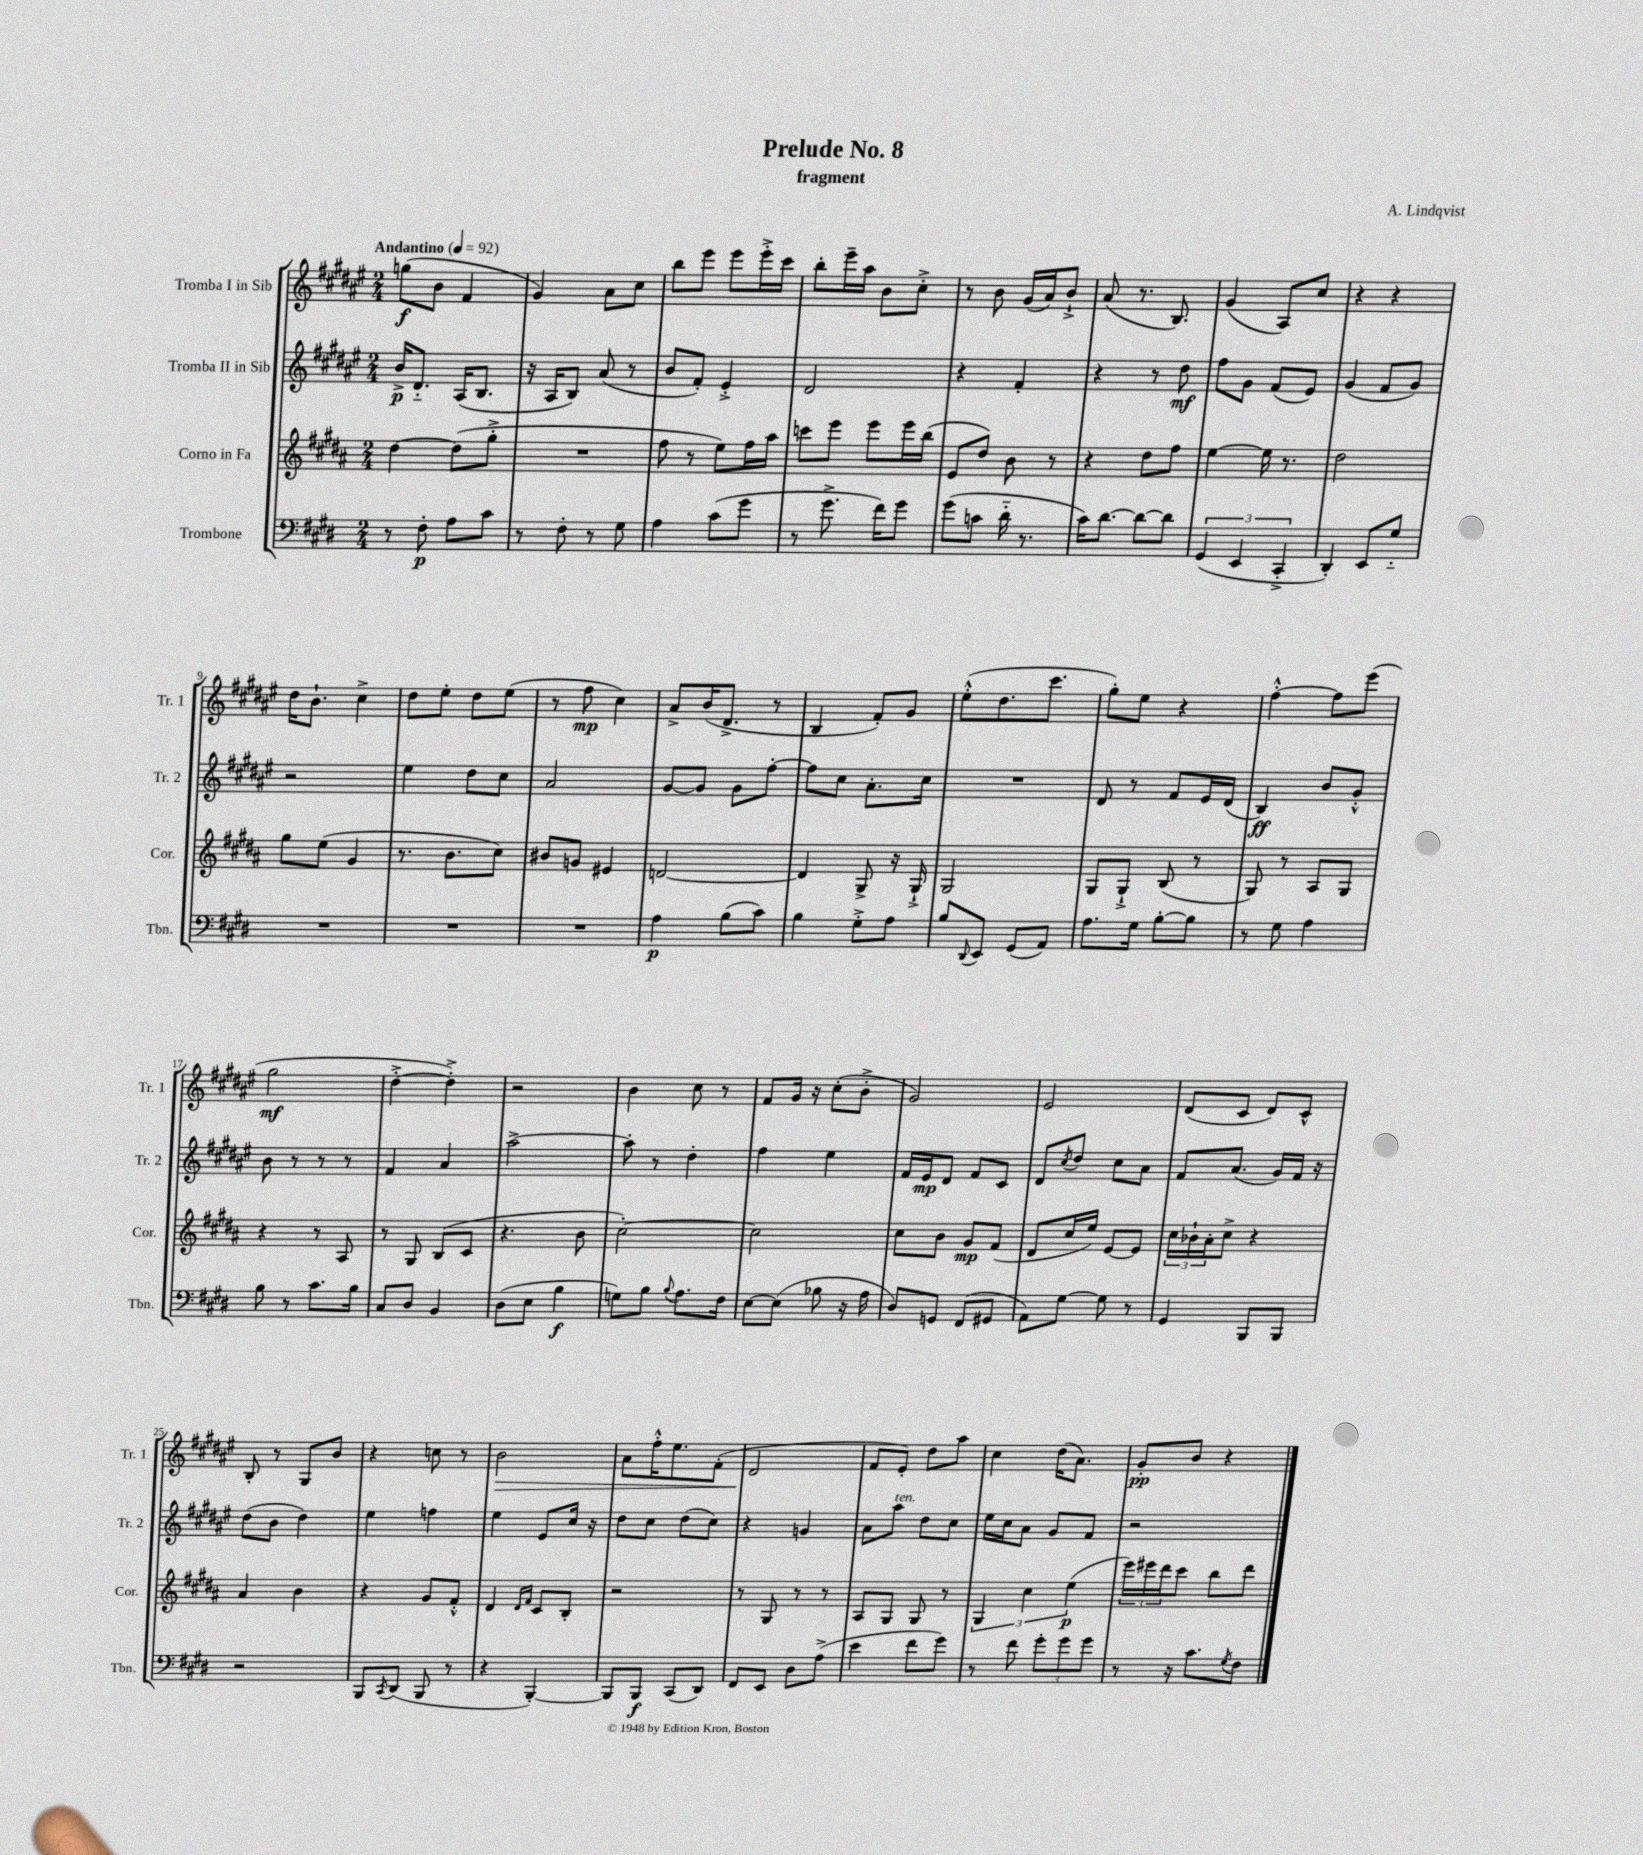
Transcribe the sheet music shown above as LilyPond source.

\header { title = "Prelude No. 8" composer = "A. Lindqvist" subtitle = "fragment" }
<<
\new StaffGroup <<
\new Staff = "s0" \with { instrumentName = "Tromba I in Sib" shortInstrumentName = "Tr. 1" } {
    \clef treble \key fis \major \numericTimeSignature \time 2/4 \tempo "Andantino" 4 = 92
    g''8\f( b'8 fis'4 |
    gis'4) ais'8 cis''8 |
    b''8 eis'''8 eis'''8 eis'''16-.-> cis'''16 |
    b''8-. eis'''16-- ais''16 b'8 cis''8-.-> |
    r8 b'8 gis'16( ais'16) b'8-!-> |
    ais'8( r8. b8.) |
    gis'4( ais8) cis''8 |
    r4 r4 |
    dis''16 b'8.-! cis''4-> |
    dis''8 eis''8-. dis''8 eis''8( |
    r8 fis''8\mp cis''4) |
    ais'8-> b'16( dis'8.-> r8 |
    b4 fis'8-.) gis'8 |
    eis''8-.-^( dis''8. cis'''8. |
    gis''8-.) eis''8 r4 |
    fis''4~-.-^ fis''8 eis'''8( |
    gis''2\mf |
    dis''4~-.-> dis''4-.->) |
    r2 |
    b'4 cis''8 r8 |
    fis'8 gis'16 r16 cis''8-.( b'8-.-> |
    gis'2) |
    eis'2 |
    dis'8( cis'8 dis'8) cis'8-^ |
    b8-. r8 gis8 b'8 |
    r4 c''8 r8 |
    b'2\> |
    ais'8 fis''16-.-^ eis''8. fis'8-.( |
    dis'2\! |
    fis'8 eis'8-.) dis''8 ais''8 |
    cis''4 dis''16( ais'8.) |
    gis'8-.\pp b'8 r4 \bar "|." |
}
\new Staff = "s1" \with { instrumentName = "Tromba II in Sib" shortInstrumentName = "Tr. 2" } {
    \clef treble \key fis \major \numericTimeSignature \time 2/4
    b'16->\p dis'8.-_ ais16( b8. |
    r16 ais16 b8) ais'8( r8 |
    b'8 fis'8-.) eis'4-.-> |
    dis'2 |
    r4 fis'4-. |
    r4 r8 dis''8\mf |
    fis''8 gis'8 fis'8( eis'8) |
    gis'4( fis'8 gis'8) |
    r2 |
    eis''4 dis''8 cis''8 |
    ais'2 |
    gis'8~ gis'8 gis'8 fis''8~-. |
    fis''8 cis''8 ais'8.-. cis''16 |
    R2 |
    dis'8 r8 fis'8 eis'16 dis'16( |
    b4\ff) b'8 gis'8-.-^ |
    b'8 r8 r8 r8 |
    fis'4 ais'4 |
    ais''2~-> |
    ais''8-. r8 dis''4-. |
    fis''4 eis''4 |
    fis'16 eis'16\mp dis'8 fis'8 cis'8 |
    dis'8 \acciaccatura { cis''8 } dis''8 cis''8 ais'8 |
    fis'8 ais'8.( gis'16) fis'16 r16 |
    dis''8( b'8 dis''4) |
    eis''4 f''4 |
    eis''4 eis'8 cis''16 r16 |
    dis''8 cis''8 dis''8( cis''8) |
    r4 g'4 |
    ais'8 ais''8^\markup { \italic "ten." } dis''8 cis''8 |
    eis''16 cis''16 ais'8 gis'8 fis'8 |
    r2 \bar "|." |
}
\new Staff = "s2" \with { instrumentName = "Corno in Fa" shortInstrumentName = "Cor." } {
    \clef treble \key b \major \numericTimeSignature \time 2/4
    dis''4~ dis''8( gis''8-.-> |
    R2 |
    fis''8 r8 e''8) fis''16 ais''16 |
    c'''8 e'''8 e'''8 e'''16 b''16( |
    e'8 dis''8) b'8 r8 |
    r4 dis''8 fis''8 |
    e''4~ e''16 r8. |
    dis''2 |
    gis''8 e''8( gis'4 |
    r8. b'8. cis''8) |
    bis'8 g'8 eis'4 |
    d'2~ |
    d'4 gis8-> r16 gis16-!-> |
    gis2 |
    gis8 gis8-!-> b8( r8 |
    gis8) r8 ais8 gis8 |
    r4 r8 ais8 |
    r8 gis8 b8( cis'8 |
    r4. b'8 |
    cis''2~-.) |
    cis''2 |
    cis''8 b'8 gis'8\mp fis'8( |
    dis'8 cis''16 e''16) e'8~ e'8 |
    \tuplet 3/2 { cis''16 bes'16-! ais'16-. } cis''8-> r4 |
    ais'4 b'4 |
    r4 gis'8 fis'8-.-^ |
    dis'4 \grace { dis'16 fis'16 } cis'8 b8-. |
    r2 |
    r8 gis8 r8 r8 |
    ais8 gis8 gis8 r8 |
    \tuplet 3/2 { gis4 cis''4 e''4\p( } |
    \tuplet 3/2 { e'''16) eis'''16 dis'''16 } cis'''8 b''8 dis'''8 \bar "|." |
}
\new Staff = "s3" \with { instrumentName = "Trombone" shortInstrumentName = "Tbn." } {
    \clef bass \key e \major \numericTimeSignature \time 2/4
    r8 fis8-.\p a8 cis'8 |
    r8 fis8-. r8 gis8 |
    a4 cis'8( gis'8 |
    r8 gis'8.-> fis'16) gis'8 |
    gis'8( c'8 dis'16-_ r8. |
    cis'16) dis'8.~ dis'8~ dis'8 |
    \tuplet 3/2 { gis,4( e,4 cis,4-.-> } |
    dis,4-.) e,8 gis8-_ |
    R2 |
    R2 |
    R2 |
    a4\p b8( cis'8) |
    b4 gis8-.-> a8 |
    b8 \appoggiatura { dis,8 } e,8 gis,8( a,8) |
    a8. gis16 b8~-. b8 |
    r8 gis8 a4 |
    b8 r8 cis'8. b16 |
    cis8 dis8 b,4 |
    dis8( e8 b4\f |
    g8) b8 \appoggiatura { b8 } a8. fis16 |
    e8~ e8( bes8 r16 a16 |
    dis8) g,8 fis,8( gis,8 |
    a,8) gis8~ gis8 r8 |
    gis,4 b,,8 b,,8 |
    r2 |
    b,,8 \acciaccatura { cis,8 } dis,8( b,,8 r8 |
    r4 b,,4~-.) |
    b,,8 b,,8\f cis,8( dis,8) |
    fis,8 e,8 dis8 a8->( |
    e'4 fis'8 gis'8) |
    r8 fis'8 \tuplet 3/2 { gis'8-. gis'8 gis'8 } |
    r8 r16 cis'8. \acciaccatura { gis8 } fis8 \bar "|." |
}
>>
>>
